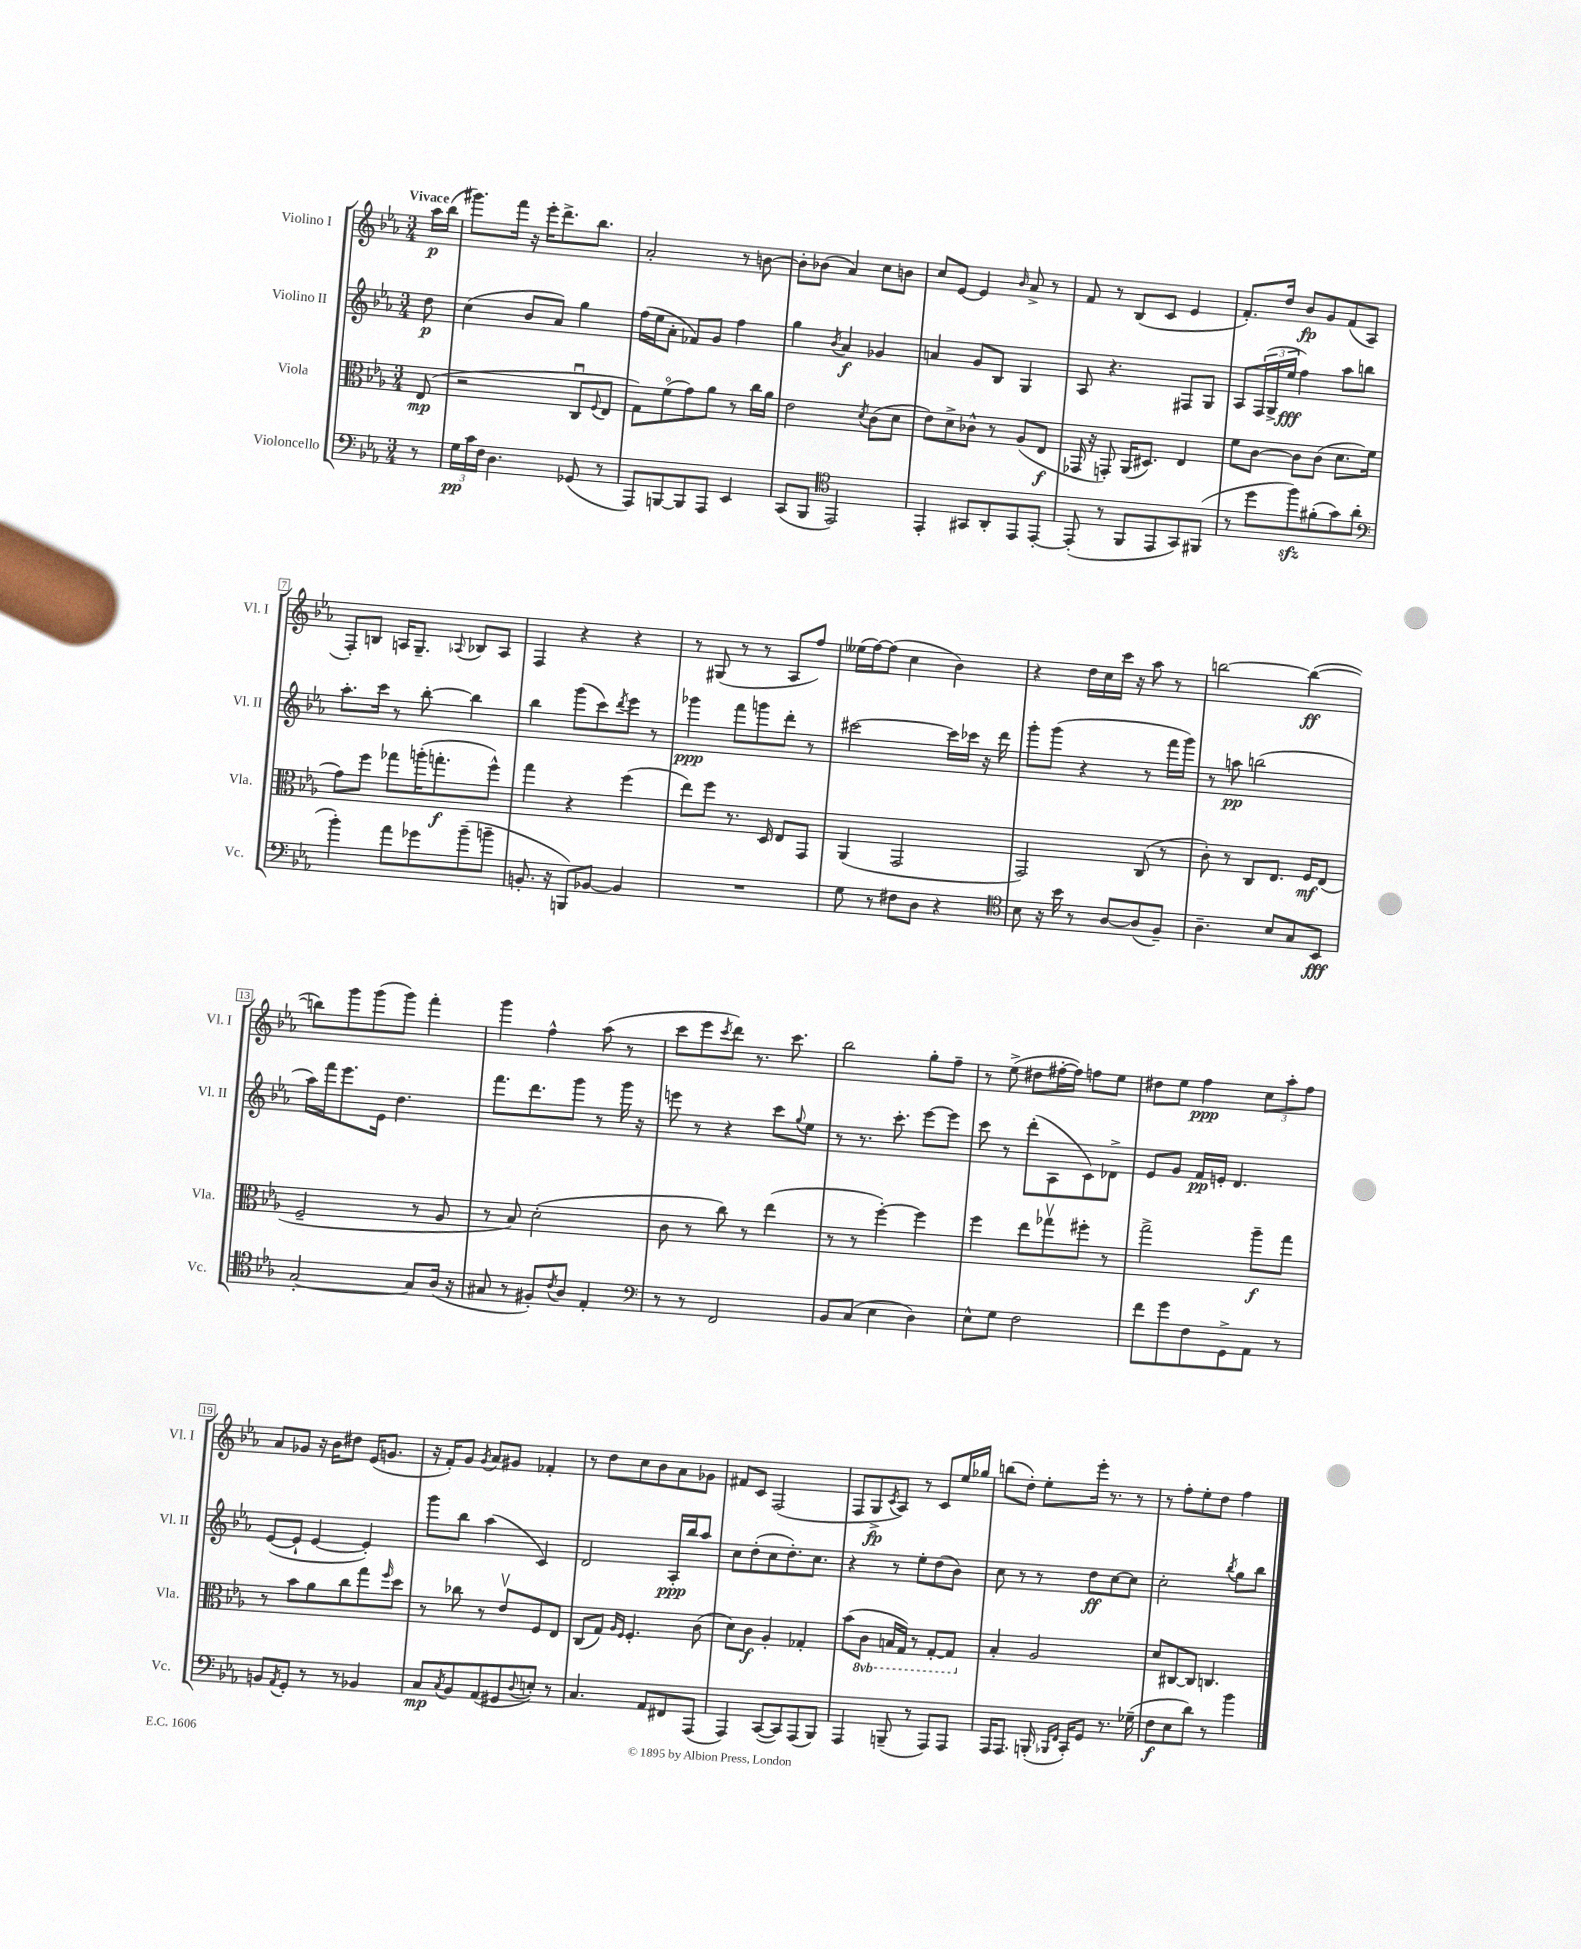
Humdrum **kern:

**kern	**dynam	**kern	**dynam	**kern	**dynam	**kern	**dynam
*part4	*part4	*part3	*part3	*part2	*part2	*part1	*part1
*staff4	*staff4	*staff3	*staff3	*staff2	*staff2	*staff1	*staff1
*I"Violoncello	*	*I"Viola	*	*I"Violino II	*	*I"Violino I	*
*I'Vc.	*	*I'Vla.	*	*I'Vl. II	*	*I'Vl. I	*
*clefF4	*	*clefC3	*	*clefG2	*	*clefG2	*
*k[b-e-a-]	*	*k[b-e-a-]	*	*k[b-e-a-]	*	*k[b-e-a-]	*
*M3/4	*	*M3/4	*	*M3/4	*	*M3/4	*
=	=	=	=	=	=	=	=
!	!	!	!	!	!	!LO:TX:a:B:t=Vivace	!
8r	.	(8E-/	mp	8dd\	p	16aa-\LL	p
.	.	.	.	.	.	(16bb-\JJ	.
=1	=1	=1	=1	=1	=1	=1	=1
24G\LL	pp	2r	.	(4cc\	.	8.ggg#X\L)	.
24c\	.	.	.	.	.	.	.
24F\JJ	.	.	.	.	.	.	.
4.D\	.	.	.	.	.	.	.
.	.	.	.	.	.	16fff\Jk	.
.	.	.	.	8b-/L	.	16r	.
.	.	.	.	.	.	16eee-'\KL	.
.	.	.	.	8a-/J)	.	8.ddd^\	.
(8GG-X/	.	8Cu/L	.	4gg\	.	.	.
.	.	.	.	.	.	8.bb-\J	.
.	.	8qqF/	.	.	.	.	.
8r	.	8E-/J	.	.	.	.	.
=2	=2	=2	=2	=2	=2	=2	=2
8AAA-/L)	.	8G\L)	.	(16ff\LL	.	2a-'/	.
.	.	.	.	16ee-\J	.	.	.
[8BBBn/	.	(8f\	.	8a-'\J	.	.	.
8BBB/]	.	8g\)	.	8f-X/L)	.	.	.
8AAA-/J	.	8a-\J	.	8g/J	.	.	.
4EE-/	.	8r	.	4ff\	.	8r	.
.	.	16cc\LL	.	.	.	[8bn\	.
.	.	16a-\JJ	.	.	.	.	.
=3	=3	=3	=3	=3	=3	=3	=3
(8CC/L	.	2e-\	.	4gg\	.	8b'\L]	.
8BBB-/J	.	.	.	.	.	(8b-X\J	.
*clefC4	*	*	*	*	*	*	*
.	.	.	.	8qb-/	.	.	.
2EE-/)	.	.	.	4a-/	f	4a-/)	.
.	.	8qd/	.	.	.	.	.
.	.	(8c\L	.	4g-X/	.	8cc\L	.
.	.	8d\J	.	.	.	8bn\J	.
=4	=4	=4	=4	=4	=4	=4	=4
4EE-'/	.	8e-\L)	.	4an/	.	8cc/L	.
.	.	8d^\	.	.	.	[8e-/J	.
8GG#X/L	.	8c-X^^\J	.	8g/L	.	4e-/]	.
8AA-'/	.	8r	.	8B-/J	.	.	.
.	.	.	.	.	.	16qqb-/	.
8EE-/	.	(8A-/L	.	4G/	.	8a-^/	.
[8EE-'/J	.	8E-/J	f	.	.	8r	.
=5	=5	=5	=5	=5	=5	=5	=5
(8EE-'/]	.	16GG-X/	.	8A-/	.	8f/	.
.	.	16r	.	.	.	.	.
8r	.	8GGn'/)	.	4.r	.	8r	.
8FF/L	.	(16AA-/KL	.	.	.	(8B-/L	.
.	.	8.D#X/J)	.	.	.	.	.
8EE-/	.	.	.	.	.	8c/J	.
8GG/)	.	4E-/	.	8F#X/L	.	4e-/	.
(8FF#X/J	.	.	.	8G/J	.	.	.
=6	=6	=6	=6	=6	=6	=6	=6
8r	.	8f\L	.	8A-/L	.	8.f'/L)	.
8dd\L	.	[8c\J	.	(24F/L	.	.	.
.	.	.	.	24G^/	.	.	.
.	.	.	.	.	.	16dd/Jk	.
.	.	.	.	24ee-/JJ	fff	.	.
8ffzz\)	.	8c\L]	.	4ff\)	.	8b-/L	fp
(8f#X'\	.	(8c\J	.	.	.	8g/	.
8g\)	.	8.d\L	.	8aa-\L	.	(8f/	.
(8a-\J	.	.	.	8bbn\J	.	8A-/J	.
.	.	16f\Jk	.	.	.	.	.
!!LO:LB:g=z
=7	=7	=7	=7	=7	=7	=7	=7
*clefF4	*	*	*	*	*	*	*
4b-'\)	.	8g\L)	.	8.aa-'\L	.	8F'/L)	.
.	.	8ff\J	.	.	.	8Bn/J	.
.	.	.	.	16ccc\Jk	.	.	.
8a-\L	.	8gg-X\L	.	8r	.	16An/KL	.
.	.	.	.	.	.	8.G~/J	.
8g-X\	.	(16aan'\K	.	[8bb-'\	.	.	.
.	.	8.ggn'\	f	.	.	.	.
.	.	.	.	.	.	8qqA-X/	.
(8b-~\	.	.	.	4bb-\]	.	8B-X/L	.
8bn~\J	.	8ff^^\J)	.	.	.	8A-/J	.
=8	=8	=8	=8	=8	=8	=8	=8
8.BBn'/	.	4gg\	.	4bb-\	.	4F/	.
16r	.	.	.	.	.	.	.
8BBBn/L)	.	4r	.	(8ggg\L	.	4r	.
[8BB-X/J	.	.	.	8ccc\)	.	.	.
.	.	.	.	8qddd/	.	.	.
4BB-/]	.	(4ff\	.	8eee-\J	.	4r	.
.	.	.	.	8r	.	.	.
=9	=9	=9	=9	=9	=9	=9	=9
2.r	.	8ee-\L)	.	4ggg-X\	ppp	8r	.
.	.	8ff\J	.	.	.	(8G#X/	.
.	.	8.r	.	8fff\L	.	8r	.
.	.	.	.	8gggn\	.	8r	.
.	.	16D/	.	.	.	.	.
.	.	8E-/L	.	8ddd'\J	.	8A-/L	.
.	.	8GG/J	.	8r	.	8ff/J)	.
=10	=10	=10	=10	=10	=10	=10	=10
8G\	.	(4AA-/	.	[2ccc#X\	.	(16ee--X\LL	.
.	.	.	.	.	.	[16ff\J)	.
8r	.	.	.	.	.	(8ff\J]	.
8F#X\L	.	2GG/	.	.	.	4cc\	.
8D\J	.	.	.	.	.	.	.
4r	.	.	.	16ccc#\LL]	.	4b-\)	.
.	.	.	.	16ccc-X\JJ	.	.	.
.	.	.	.	16r	.	.	.
.	.	.	.	16ddd\	.	.	.
=11	=11	=11	=11	=11	=11	=11	=11
*clefC4	*	*	*	*	*	*	*
8B-\	.	2GG/)	.	8ggg'\L	.	4r	.
16r	.	.	.	(8ggg\J	.	.	.
16b-\	.	.	.	.	.	.	.
8r	.	.	.	4r	.	16dd\LL	.
.	.	.	.	.	.	16cc\	.
[8A-/L	.	.	.	.	.	16ccc\JJ	.
.	.	.	.	.	.	16r	.
(8A-/]	.	(8C/	.	8r	.	8aa-\	.
8F~/J)	.	8r	.	16fff\LL	.	8r	.
.	.	.	.	16ggg\JJ)	.	.	.
=12	=12	=12	=12	=12	=12	=12	=12
4.A-~\	.	8c'\)	.	8r	.	[2bbn\	.
.	.	8r	.	8aan\	pp	.	.
.	.	8C/L	.	(2bbn\	.	.	.
8B-/L	.	8.E-/J	.	.	.	.	.
8G/	.	.	.	.	.	(4bb\_	ff
.	.	16F/KL	mf	.	.	.	.
8BB-/J	fff	(8E-/J	.	.	.	.	.
!!LO:LB:g=z
=13	=13	=13	=13	=13	=13	=13	=13
[2G'/	.	2F~/	.	16aa-\LL)	.	8bbn\L])	.
.	.	.	.	16fff\J	.	.	.
.	.	.	.	8.eee-\	.	8ggg\	.
.	.	.	.	.	.	(8ggg\	.
.	.	.	.	16e-\Jk	.	.	.
.	.	.	.	4.dd\	.	8ggg\J)	.
8G/L]	.	8r	.	.	.	4fff'\	.
(16A-/Jk	.	8A-/	.	.	.	.	.
16r	.	.	.	.	.	.	.
=14	=14	=14	=14	=14	=14	=14	=14
8G#X/	.	8r	.	8.fff\L	.	4ggg\	.
8r	.	8B-/)	.	.	.	.	.
.	.	.	.	8.ddd\	.	.	.
8F#X'/L)	.	(2d'\	.	.	.	4ff^^\	.
8qc/	.	.	.	.	.	.	.
8A-/J	.	.	.	8ggg\J	.	.	.
4E-'/	.	.	.	8r	.	(8aa-\	.
.	.	.	.	16ggg\	.	8r	.
.	.	.	.	16r	.	.	.
=15	=15	=15	=15	=15	=15	=15	=15
*clefF4	*	*	*	*	*	*	*
8r	.	8c\	.	8eeen\	.	8ccc\L	.
8r	.	8r	.	8r	.	8eee-\	.
.	.	.	.	.	.	8qccc/	.
2FF/	.	8cc\)	.	4r	.	8ddd\J)	.
.	.	8r	.	.	.	8.r	.
.	.	(4ee-\	.	8ccc\L	.	.	.
.	.	.	.	.	.	8.ccc\	.
.	.	.	.	8qqgg/	.	.	.
.	.	.	.	8ee-\J	.	.	.
=16	=16	=16	=16	=16	=16	=16	=16
8BB-/L	.	8r	.	8r	.	2bb-\	.
(8C/J	.	8r	.	8.r	.	.	.
4E-\	.	[4ff'\)	.	.	.	.	.
.	.	.	.	8.ccc'\	.	.	.
4D\)	.	4ff\]	.	[8eee-\L	.	8gg'\L	.
.	.	.	.	8eee-\J]	.	8ff~\J	.
=17	=17	=17	=17	=17	=17	=17	=17
8E-^^\L	.	4ff\	.	8ccc\	.	8r	.
8G\J	.	.	.	8r	.	(8ee-^\	.
2F\	.	8ee-\L	.	(8ddd'\L	.	8dd#X\L	.
.	.	8gg-Xv\	.	8A-\	.	[16ff#X'\L	.
.	.	.	.	.	.	16ff#\JJ])	.
.	.	8ff#X'\J	.	8c\)	.	8ffn\L	.
.	.	8r	.	8d-X^\J	.	8ee-\J	.
=18	=18	=18	=18	=18	=18	=18	=18
8f\L	.	2gg^\	.	8e-/L	.	8dd#X\L	.
8g\	.	.	.	8g/J	.	8ee-\J	.
8F\	.	.	.	16f/LL	pp	4ff\	ppp
.	.	.	.	16en'/JJ	.	.	.
8GG^\	.	.	.	4.d/	.	.	.
8AA-\J	.	8aa-~\L	f	.	.	12cc\L	.
.	.	.	.	.	.	12aa-'\	.
8r	.	8gg\J	.	.	.	.	.
.	.	.	.	.	.	12ff\J	.
!!LO:LB:g=z
=19	=19	=19	=19	=19	=19	=19	=19
8BBn/L	.	8r	.	([8e-/L	.	8a-/L	.
8qAA-/	.	.	.	.	.	.	.
8GG'/J	.	8b-\L	.	8e-`/J]	.	8g-X/J	.
8r	.	8a-\	.	[4e-/	.	16r	.
.	.	.	.	.	.	16b-\KL	.
8r	.	8cc\	.	.	.	8dd#X\J	.
4BB-X/	.	8gg\	.	4e-'/])	.	(16e-/KL	.
.	.	.	.	.	.	8.gn/J	.
.	.	16qqff/	.	.	.	.	.
.	.	8dd\J	.	.	.	.	.
=20	=20	=20	=20	=20	=20	=20	=20
8C/L	mp	8r	.	8ggg\L	.	16r	.
.	.	.	.	.	.	16f'/KL)	.
8qC/	.	.	.	.	.	.	.
8BB-/	.	8cc-X\	.	8bb-\J	.	8g/J	.
.	.	.	.	.	.	8qg/	.
(8AA-/	.	8r	.	(4aa-\	.	8a-/L	.
8GG#X/	.	8e-v/L	.	.	.	8g#X/J	.
8qqD/	.	.	.	.	.	.	.
8En'/J)	.	8F/	.	4c/)	.	4f-X'/	.
8r	.	8E-/J	.	.	.	.	.
=21	=21	=21	=21	=21	=21	=21	=21
4.C/	.	(8C/L	.	2d/	.	8r	.
.	.	8G/J)	.	.	.	8dd\L	.
.	.	16qqA-/LL	.	.	.	.	.
.	.	16qqF/JJ	.	.	.	.	.
.	.	4.F'/	.	.	.	8cc\	.
8AA-/L	.	.	.	.	.	8b-\	.
8FF#X/	.	.	.	16A-'/LL	ppp	8a-\	.
.	.	.	.	16bb-/J	.	.	.
(8AAA-/J	.	(8c\	.	8aa-/J	.	8g-X\J	.
=22	=22	=22	=22	=22	=22	=22	=22
4AAA-/)	.	8d\L)	.	8cc\L	.	8f#X/L	.
.	.	8c\J	f	(8dd'\	.	8c/J	.
([8CC/L	.	4A-'/	.	8cc\	.	(2F/	.
8CC/])	.	.	.	8.dd'\)	.	.	.
(8AAA-/	.	4G-X'/	.	.	.	.	.
.	.	.	.	8.cc\J	.	.	.
8BBB-/J)	.	.	.	.	.	.	.
=23	=23	=23	=23	=23	=23	=23	=23
4AAA-/	.	(8b-\L	.	4r	.	8F/L	.
*	*	*8ba	*	*	*	*	*
.	.	8C\J	.	.	.	8G^/	fp
.	.	.	.	.	.	8qc/	.
(8BBBn~/	.	16BBn/LL	.	8r	.	8A-/J)	.
.	.	16GG/JJ)	.	.	.	.	.
8r	.	8r	.	8ee-'\L	.	8r	.
8AAA-/L)	.	[8GG'/L	.	(8dd\	.	8c/L	.
8AAA-/J	.	8GG/J]	.	8b-\J)	.	16ee-/L	.
.	.	.	.	.	.	16gg-X/JJ	.
=24	=24	=24	=24	=24	=24	=24	=24
*	*	*X8ba	*	*	*	*	*
16AAA-/KL	.	4B-'/	.	8cc\	.	(8bbn\L	.
8.AAA-/J	.	.	.	.	.	.	.
.	.	.	.	8r	.	8dd'\J)	.
(16BBBn'/	.	2A-/	.	8r	.	8ee-'\L	.
16qqBBB-X/LL	.	.	.	.	.	.	.
16qqFF/JJ	.	.	.	.	.	.	.
16CC'/KL)	.	.	.	.	.	.	.
8GG/J	.	.	.	8dd\L	ff	16eee-'\Jk	.
.	.	.	.	.	.	8.r	.
8.r	.	.	.	[8cc\	.	.	.
.	.	.	.	8cc\J]	.	8r	.
(16G-X~\	.	.	.	.	.	.	.
=25	=25	=25	=25	=25	=25	=25	=25
8F\L	f	8d/L	.	2cc'\	.	8r	.
8E-\	.	[8C#X/	.	.	.	8ff'\L	.
8d\J)	.	8C#/J]	.	.	.	8ee-'\	.
8r	.	4.Cn/	.	.	.	8dd\J	.
.	.	.	.	8qbb-/	.	.	.
4b-\	.	.	.	8gg\L	.	4ff\	.
.	.	.	.	8bb-\J	.	.	.
==	==	==	==	==	==	==	==
*-	*-	*-	*-	*-	*-	*-	*-
